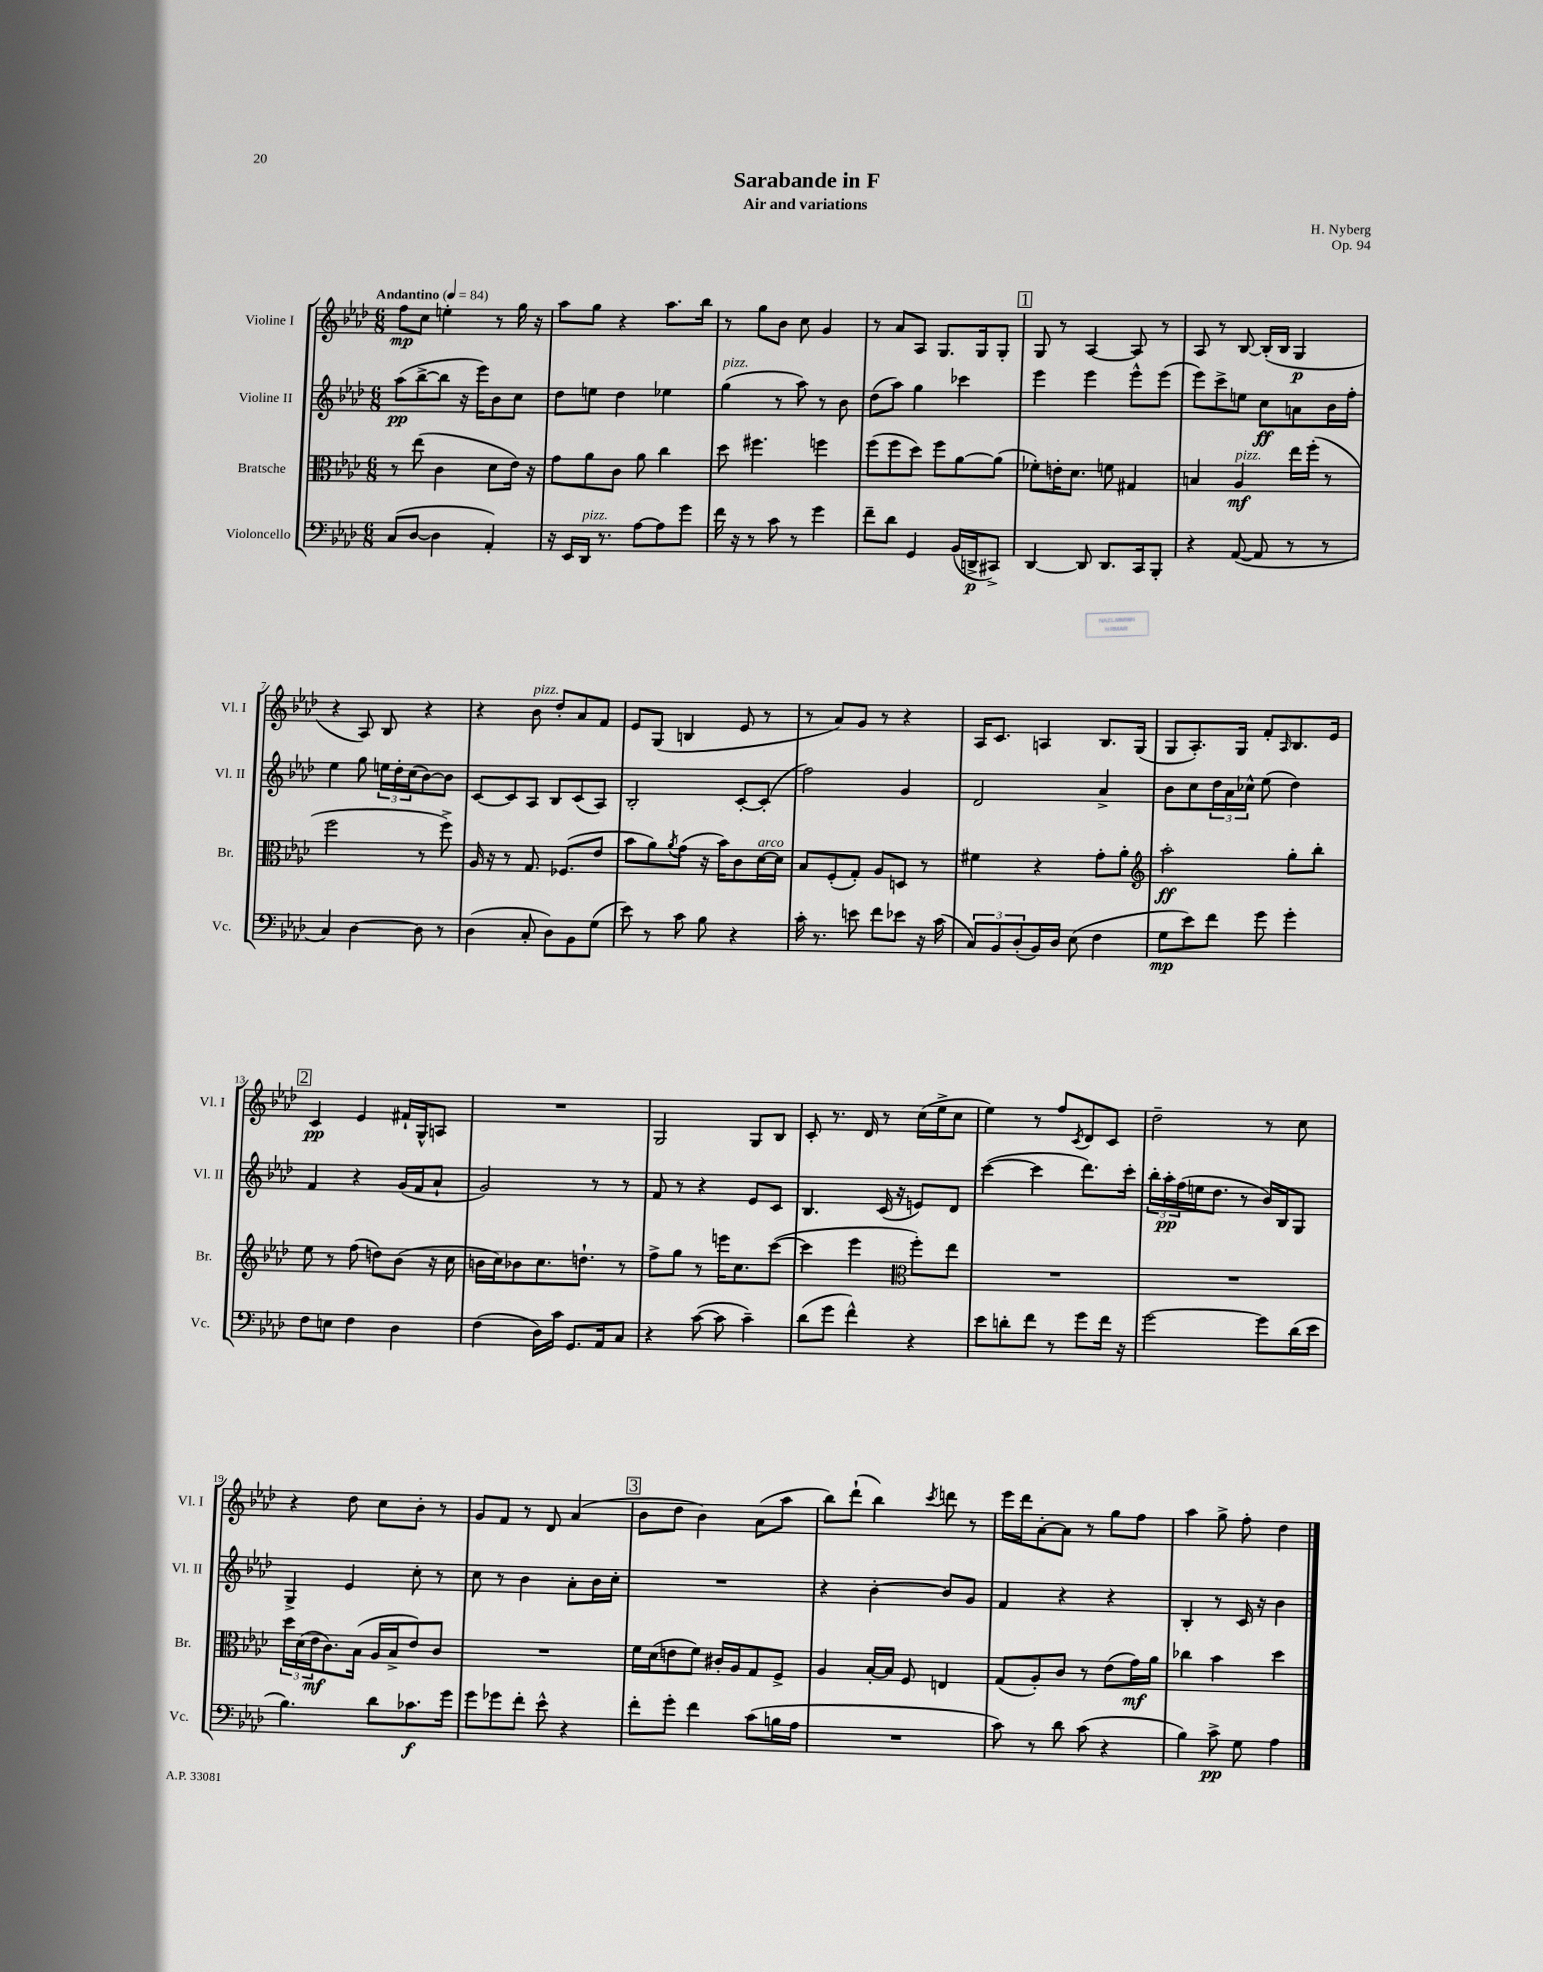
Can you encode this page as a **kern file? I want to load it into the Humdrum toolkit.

**kern	**kern	**kern	**kern
*staff4	*staff3	*staff2	*staff1
*clefF4	*clefC3	*clefG2	*clefG2
*k[b-e-a-d-]	*k[b-e-a-d-]	*k[b-e-a-d-]	*k[b-e-a-d-]
*M6/8	*M6/8	*M6/8	*M6/8
*MM84	*MM84	*MM84	*MM84
(8C	8r	(8aa-	8ff
[8D-	(8ee-	[8bb-^	8cc
4D-]	4c	8bb-]	4ee'
.	.	16r	.
.	.	16eee-)	.
4AA-')	8d-	8b-	8r
.	16e-)	8cc	16gg
.	16r	.	16r
=	=	=	=
16r	8g	8dd-	8aa-
16EE-	.	.	.
16DD-	8a-	8ee	8gg
8.r	.	.	.
.	8c	4dd-	4r
[8A-	8a-	.	.
8A-]	4cc	4ee-	8.aa-
8g	.	.	.
.	.	.	16bb-
=	=	=	=
16f	8dd-	(4gg	8r
16r	.	.	.
8r	4.ff#	.	8gg
8c	.	8r	8b-
8r	.	8aa-)	8cc
4g	4ff	8r	4g
.	.	8b-	.
=	=	=	=
8f~	(8ff	(8dd-	8r
8d-	8ff	8aa-)	8a-
4GG	8dd-)	4gg	8A-
.	8ff	.	8.G
(16BB-	[8a-	4ccc-	.
16DD^	.	.	16G
8CC#^)	(8a-]	.	8G'
=	=	=	=
[4DD-	8f-')	4eee-	8G
.	16e'	.	8r
.	8.d-	.	.
8DD-]	.	4eee-	[4A-
8.DD-	8f	.	.
.	4G#	8eee-^^	8A-]
16CC	.	.	.
8BBB-'	.	(8eee-	8r
=	=	=	=
4r	4B	8eee-)	8A-
.	.	8ccc^	8r
([8AA-	4A-	8ee	[8B-
8AA-]	.	8cc	(16B-']
.	.	.	16B-
8r	16ee-	8a	4G
.	(16ff'	.	.
8r	8r	16b-	.
.	.	16ff'	.
=	=	=	=
4C)	2ff	4ee-	4r
[4D-	.	8gg	8A-)
.	.	24ee	8B-
.	.	24dd-'	.
.	.	(24cc	.
8D-]	8r	[8b-)	4r
8r	8ff^)	8b-]	.
=	=	=	=
(4D-	16A-	[8c	4r
.	16r	.	.
.	8r	8c]	.
8C'	8.G	8A-	8b-
8D-)	.	8B-	8dd-'
.	(8.F-	.	.
8BB-	.	(8c	8a-
(8G	8e-	8A-)	8f
=	=	=	=
8e-)	8b-	2B-'	8e-
8r	8a-)	.	(8G
.	8qa-	.	.
8c	(8g	.	4B
8B-	16r	.	.
.	16b-)	.	.
4r	8c	[8c'	8e-
.	[16d-	(8c']	8r
.	16d-]	.	.
=	=	=	=
16c'	8B-	2ff)	8r
8.r	.	.	.
.	(8F'	.	8a-)
8e	8G')	.	8g
8f	8A-	.	8r
8e-	8D	4g	4r
16r	8r	.	.
(16c	.	.	.
=	=	=	=
12C)	4f#	2d-	16A-
.	.	.	8.c
12BB-	.	.	.
(12D-'	.	.	.
16BB-)	4r	.	4A
16D-	.	.	.
(8E-	.	.	.
4F	8g'	4a-^	8.B-
.	8a-'	.	.
.	.	.	(16G
=	=	=	=
*	*clefG2	*	*
8G	2aa-'	8b-	8G
8e-)	.	8cc	8.A-')
8f	.	24dd-	.
.	.	24a-	.
.	.	.	16G
.	.	24cc-^^	.
8g	.	(8ee-	8f'
.	.	.	16qqA-
4g'	8gg'	4dd-)	8.B-
.	8bb-'	.	.
.	.	.	16e-
=	=	=	=
8F	8ee-	4f	4c
8E	8r	.	.
4F	(8ff	4r	4e-
.	8dd)	.	.
4D-	(8b-	(16g	16f#`
.	.	16f	16G^^
.	16r	8a-`	8A
.	16cc	.	.
=	=	=	=
(4F	16b	2g)	2.r
.	16cc)	.	.
.	8b-	.	.
16D-)	8.cc	.	.
16c	.	.	.
8.GG	.	.	.
.	8.dd`	.	.
.	.	8r	.
16AA-	.	.	.
8C	8r	8r	.
=	=	=	=
4r	8ff^	8f	2G
.	8gg	8r	.
([8c	8r	4r	.
8c]	16eee	.	.
.	8.cc	.	.
4c~)	.	8e-	8G
.	([8ccc	8c	8B-
=	=	=	=
(8d-	4ccc]	4.B-	8c'
8g	.	.	8.r
4f^^)	4eee-	.	.
.	.	.	16d-
.	.	(16c	8r
.	.	16r	.
*	*clefC3	*	*
4r	8ff')	8e)	(16cc
.	.	.	16ee-^
.	8ee-	8d-	8cc
=	=	=	=
8e-	2.r	([4ccc	4ee-)
8d'	.	.	.
8f	.	4ccc]	8r
8r	.	.	8ff
.	.	.	8qc
8g	.	8.ddd-)	8d-
16f	.	.	8c
16r	.	16ccc'	.
=	=	=	=
[2g	2.r	24bb-'	2dd-~
.	.	24aa-'	.
.	.	(24ff	.
.	.	16ee	.
.	.	8.dd-	.
.	.	8r	.
8g]	.	16b-)	8r
.	.	16B-	.
(16d-	.	8G	8cc
16e-	.	.	.
=	=	=	=
4.B-)	24dd-	4G^	4r
.	(24d-	.	.
.	24e-	.	.
.	8.c)	.	.
.	.	4e-	8dd-
.	(16B-	.	.
8d-	16A-	.	8cc
.	16B-^	.	.
8.c-	8e-)	8cc'	8b-'
.	8c	8r	8r
16g	.	.	.
=	=	=	=
8g	2.r	8cc	8g
8g-	.	8r	8f
8f'	.	4b-	8r
8e-^^	.	.	8d-
4r	.	8a-'	(4a-
.	.	16b-	.
.	.	16cc'	.
=	=	=	=
8f'	16f	2.r	8b-
.	(16d-	.	.
8g'	8e	.	8dd-
4f	8f)	.	4b-)
.	16c#'	.	.
.	16A-	.	.
(8c	8G	.	(8a-
16B	8F^	.	8aa-
16A-	.	.	.
=	=	=	=
2.r	4A-	4r	8bb-)
.	.	.	(8ddd-`
.	[16B-'	[4b-'	4bb-)
.	16B-]	.	.
.	8F	.	.
.	.	.	8qccc
.	4E	8b-]	8ddd
.	.	8g	8r
=	=	=	=
8c)	(8G	4f	16eee-
.	.	.	16ddd-
8r	8A-')	.	[8a-'
8d-	8c	4r	8a-]
(8c	8r	.	8r
4r	(8e-	4r	8gg
.	16g)	.	8ff
.	16a-	.	.
=	=	=	=
4B-)	4cc-	4B-'	4aa-
8c^	4b-	8r	8gg^
8G	.	16c	8ff'
.	.	16r	.
4A-	4dd-	4b-	4dd-
==	==	==	==
*-	*-	*-	*-
